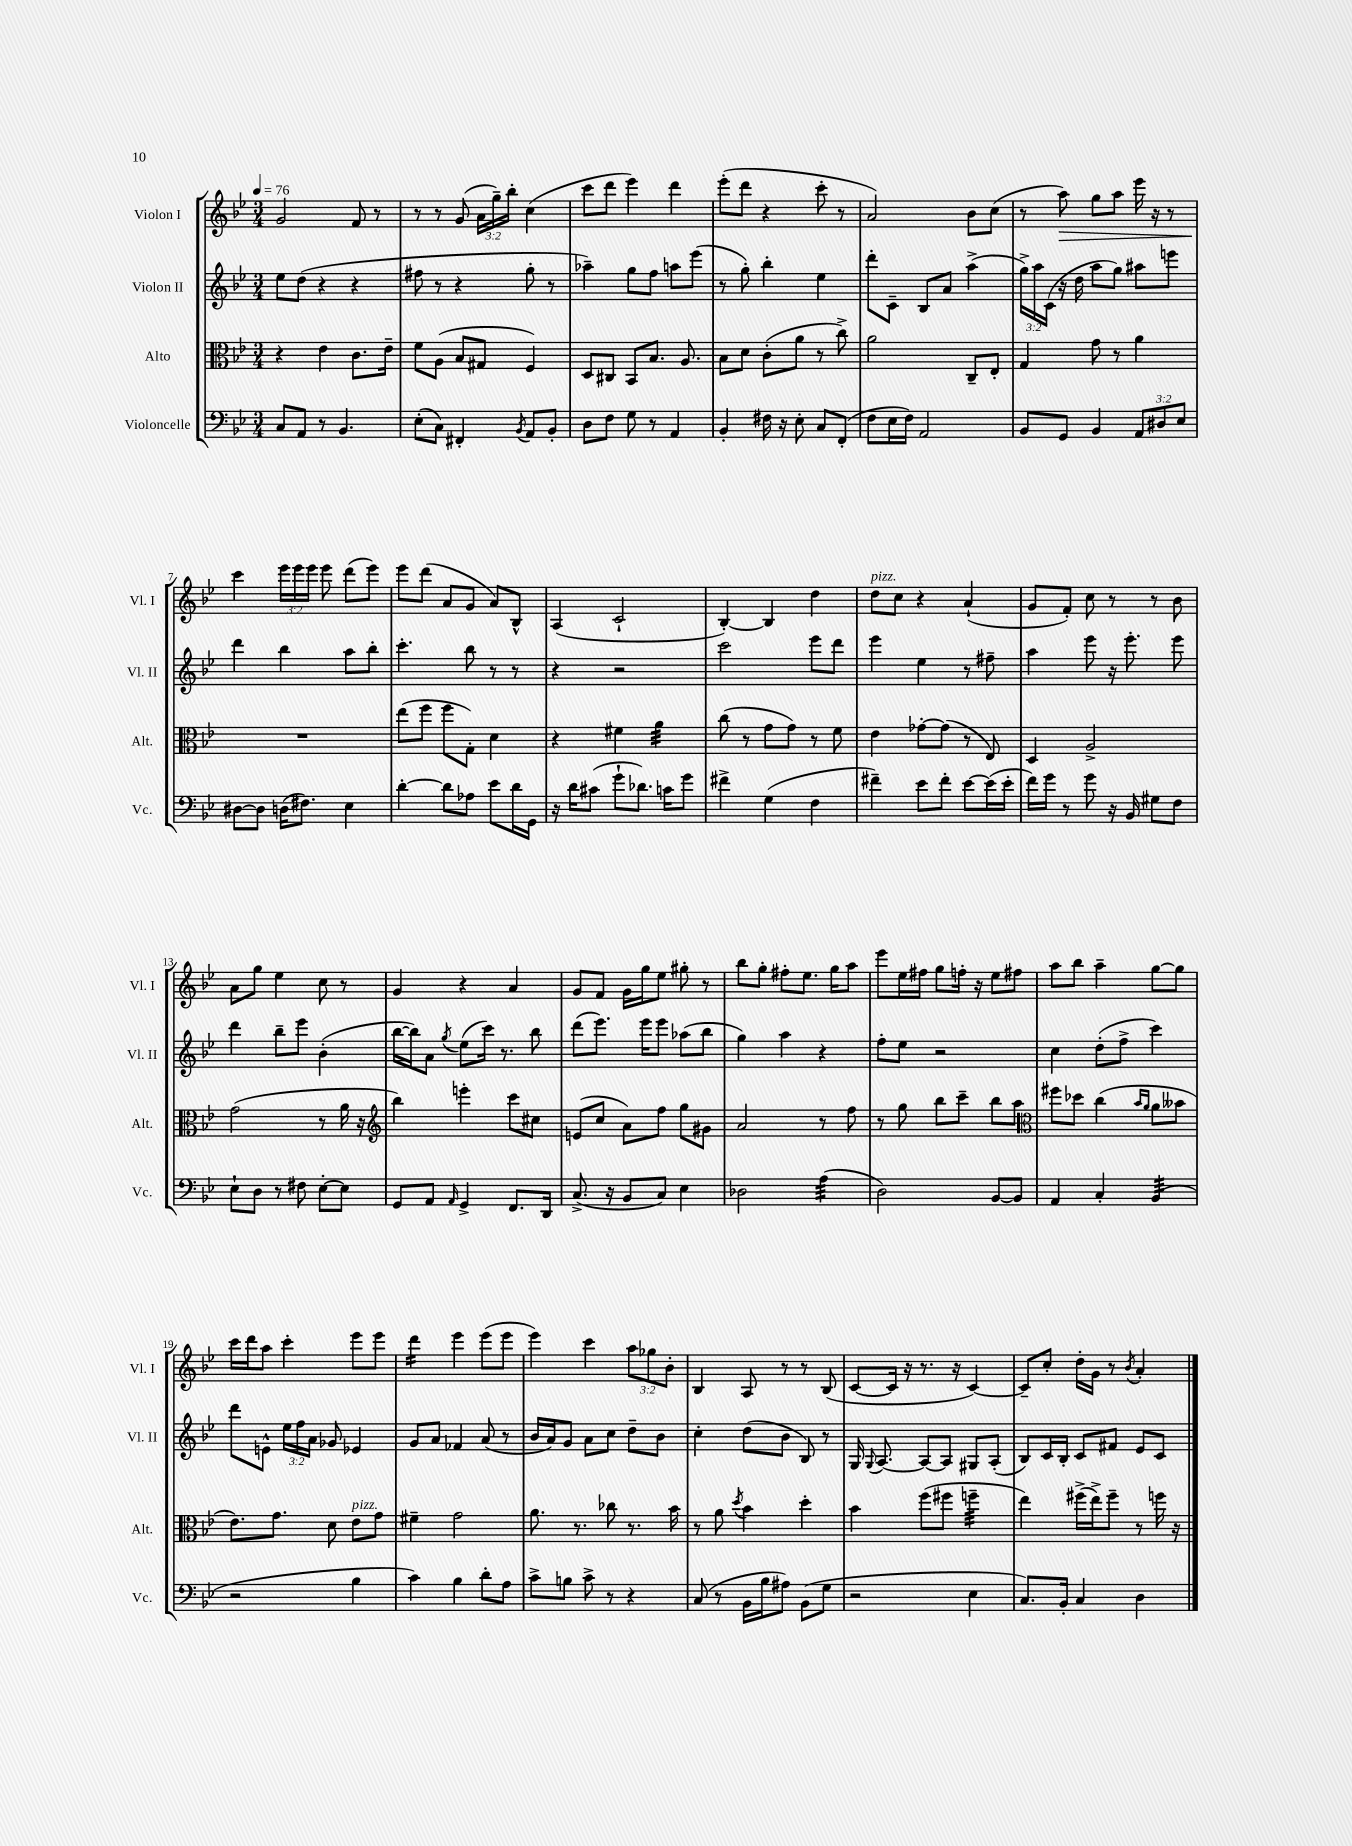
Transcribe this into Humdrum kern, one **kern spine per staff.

**kern	**kern	**kern	**kern
*staff4	*staff3	*staff2	*staff1
*clefF4	*clefC3	*clefG2	*clefG2
*k[b-e-]	*k[b-e-]	*k[b-e-]	*k[b-e-]
*M3/4	*M3/4	*M3/4	*M3/4
*MM76	*MM76	*MM76	*MM76
8C/L	4r	8ee-\L	2g/
8AA/J	.	(8dd\J	.
8r	4e-\	4r	.
4.BB-/	.	.	.
.	8.c\L	4r	8f/
.	.	.	8r
.	16e-~\Jk	.	.
=	=	=	=
(8E-'\L	8f\L	8ff#\	8r
8C\J)	(8A\J	8r	8r
4FF#'/	8B-/L	4r	(8g/
.	8G#/J	.	24a\LL
.	.	.	24gg~\)
.	.	.	24bb-'\JJ
8qBB-/	.	.	.
8AA/L	4F/)	8gg'\	(4cc\
8BB-'/J	.	8r	.
=	=	=	=
8D\L	8D/L	4aa-~\)	8ccc\L
8F\J	8C#/J	.	8ddd\J
8G\	8BB-/L	8gg\L	4eee-\)
8r	8.B-/J	8ff\J	.
4AA/	.	8aa\L	4ddd\
.	8.A/	.	.
.	.	(8eee-\J	.
=	=	=	=
4BB-'/	8B-\L	8r	(8eee-'\L
.	8d\J	8gg'\)	8ddd\J
16F#\	(8c'\L	4bb-'\	4r
16r	.	.	.
8E-'\	8a\J	.	.
8C/L	8r	4ee-\	8ccc'\
(8FF'/J	8cc^\)	.	8r
=	=	=	=
8F\L	2a\	8ddd'\L	2a/)
16E-\L	.	8c~\J	.
16F\JJ)	.	.	.
2AA/	.	8B-/L	.
.	.	8a/J	.
.	8C~/L	(4aa^\	8b-\L
.	8E-'/J	.	(8cc\J
=	=	=	=
8BB-/L	4G/	24gg^\LL)	8r
.	.	24aa\	.
.	.	(24c\JJ	.
8GG/J	.	16r	8aa\)
.	.	16dd\	.
4BB-/	8g\	8aa\L	8gg\L
.	8r	8gg\J)	8aa\J
12AA/L	4a\	8aa#\L	16eee-\
.	.	.	16r
12D#/	.	.	.
.	.	8eee\J	8r
12E-/J	.	.	.
=	=	=	=
[8D#\L	2.r	4ddd\	4ccc\
8D#\]J	.	.	.
(16D\LK	.	4bb-\	24eee-\LL
.	.	.	24eee-\
8.F#\J)	.	.	.
.	.	.	24eee-\JJ
.	.	.	8eee-\
4E-\	.	8aa\L	(8ddd\L
.	.	8bb-'\J	8eee-\J)
=	=	=	=
[4d'\	(8ee-\L	4.ccc'\	8eee-\L
.	8ff\J	.	(8ddd\J
8d\]L	8ff\L	.	8a/L
8A-\J	8G'\J)	8bb-\	8g/J
8e-\L	4d\	8r	8a/L)
16d\L	.	8r	8B-^^/J
16GG\JJ	.	.	.
=	=	=	=
16r	4r	4r	(4A/
16d\LK	.	.	.
(8c#\J	.	.	.
8g`\L	4f#\	2r	2c`/
8.d-\J)	.	.	.
.	4a\	.	.
16c\LK	.	.	.
8g\J	.	.	.
=	=	=	=
4f#^\	(8cc\	2ccc\	[4B-'/)
.	8r	.	.
(4G\	8g\L	.	4B-/]
.	8g\J)	.	.
4F\	8r	8eee-\L	4dd\
.	8f\	8ddd\J	.
=	=	=	=
4f#~\)	4e-\	4eee-\	8dd\L
.	.	.	8cc\J
8e-\L	[8g-'\L	4ee-\	4r
8f#'\J	(8g-\]J	.	.
[8e-\L	8r	8r	(4a`/
(16e-\]L	8E-/)	8ff#~\	.
16e-'\JJ	.	.	.
=	=	=	=
16f\LL)	4D/	4aa\	8g/L
16g\JJ	.	.	.
8r	.	.	8f'/J)
8g\	2A^/	8eee-\	8cc\
16r	.	16r	8r
16BB-/	.	8.eee-'\	.
8G#\L	.	.	8r
8F\J	.	8eee-\	8b-\
=	=	=	=
8E-`\L	(2g\	4ddd\	8a\L
8D\J	.	.	8gg\J
8r	.	8bb-~\L	4ee-\
8F#\	.	8eee-\J	.
[8E-'\L	8r	(4b-'\	8cc\
8E-\]J	16a\	.	8r
.	16r	.	.
=	=	=	=
*	*clefG2	*	*
8GG/L	4bb-\)	[16bb-\LL	4g/
.	.	16bb-\]J)	.
8AA/J	.	8a\J	.
16qqAA/	.	8qgg/	.
4GG^/	4eee'\	(8ee-\L	4r
.	.	16ccc\Jk)	.
.	.	8.r	.
8.FF/L	8ccc\L	.	4a/
.	8cc#\J	8bb-\	.
16DD/Jk	.	.	.
=	=	=	=
(8.C^/	(8e/L	(8ddd\L	8g/L
.	8cc/J	8.eee-\J)	8f/J
16r	.	.	.
8BB-/L	8a\L)	.	16g\LL
.	.	16eee-\LK	16gg\J
8C/J)	8ff\J	8eee-\J	8ee-\J
4E-\	8gg\L	(8aa-\L	8gg#'\
.	8g#\J	8bb-\J	8r
=	=	=	=
2D-\	2a/	4gg\)	8bb-\L
.	.	.	8gg'\J
.	.	4aa\	8ff#'\L
.	.	.	8.ee-\J
(4A\	8r	4r	.
.	.	.	16gg\LK
.	8ff\	.	8aa\J
=	=	=	=
2D\)	8r	8ff'\L	8eee-\L
.	8gg\	8ee-\J	16ee-\L
.	.	.	16ff#\JJ
.	8bb-\L	2r	8gg\L
.	8ccc~\J	.	16ff'\Jk
.	.	.	16r
[8BB-/L	8bb-\L	.	8ee-\L
8BB-/]J	8aa\J	.	8ff#\J
=	=	=	=
*	*clefC3	*	*
4AA/	8ff#\L	4cc\	8aa\L
.	8dd-\J	.	8bb-\J
4C'/	(4cc\	(8dd'\L	4aa~\
.	.	8ff^\J	.
.	16qqb-/LL	.	.
.	16qqa/JJ	.	.
(4BB-/	8a\L	4ccc\)	[8gg\L
.	8b--\J	.	8gg\]J
=	=	=	=
2r	8.e-\L)	8ddd\L	16ccc\LL
.	.	.	16ddd\J
.	.	8e^^\J	8aa\J
.	8.g\J	.	.
.	.	24ee-\LL	4ccc'\
.	.	24ff\	.
.	.	24a\JJ	.
.	8d\	8g-/	.
4B-\	8e-\L	4e-/	8eee-\L
.	8g\J	.	8eee-\J
=	=	=	=
4c\)	4f#~\	8g/L	4ddd\
.	.	8a/J	.
4B-\	2g\	4f-/	4eee-\
8d'\L	.	(8a/	(8eee-\L
8A\J	.	8r	8eee-\J
=	=	=	=
8c^\L	8.a\	16b-/LL	4eee-\)
.	.	16a/J)	.
8B\J	.	8g/J	.
.	8.r	.	.
8c^\	.	8a\L	4ccc\
8r	8cc-\	8cc\J	.
4r	8.r	8dd~\L	12aa\L
.	.	.	12gg-\
.	.	8b-\J	.
.	.	.	12b-'\J
.	16b-\	.	.
=	=	=	=
(8C/	8r	4cc'\	4B-/
8r	8a\	.	.
.	8qdd/	.	.
16BB-\LL	4b-\	(8dd\L	8A/
16B-\J	.	.	.
8A#\J)	.	8b-\J	8r
(8BB-\L	4dd'\	8B-/)	8r
8G\J	.	8r	(8B-/
=	=	=	=
2r	4b-\	16G/	[8c/L
.	.	8qqG/	.
.	.	[8.A/	.
.	.	.	16c/]Jk
.	.	.	16r
.	(8ff\L	8A/_L	8.r
.	8ff#\J	8A/]J	.
.	.	.	16r
4E-\	4ff~\	8G#/L	[4c/)
.	.	(8A'/J	.
=	=	=	=
8.C/L)	4ee-\)	8B-/L)	8c~/]L
.	.	16c/L	8cc'/J
16BB-'/Jk	.	16B-'/JJ	.
4C/	(16ff#^\LL	8c/L	16dd'\LL
.	16ee-^\J)	.	16g\JJ
.	8ff#~\J	8f#/J	8r
.	.	.	8qb-/
4D\	8r	8e-/L	4a'/
.	16ff\	8c/J	.
.	16r	.	.
==	==	==	==
*-	*-	*-	*-
